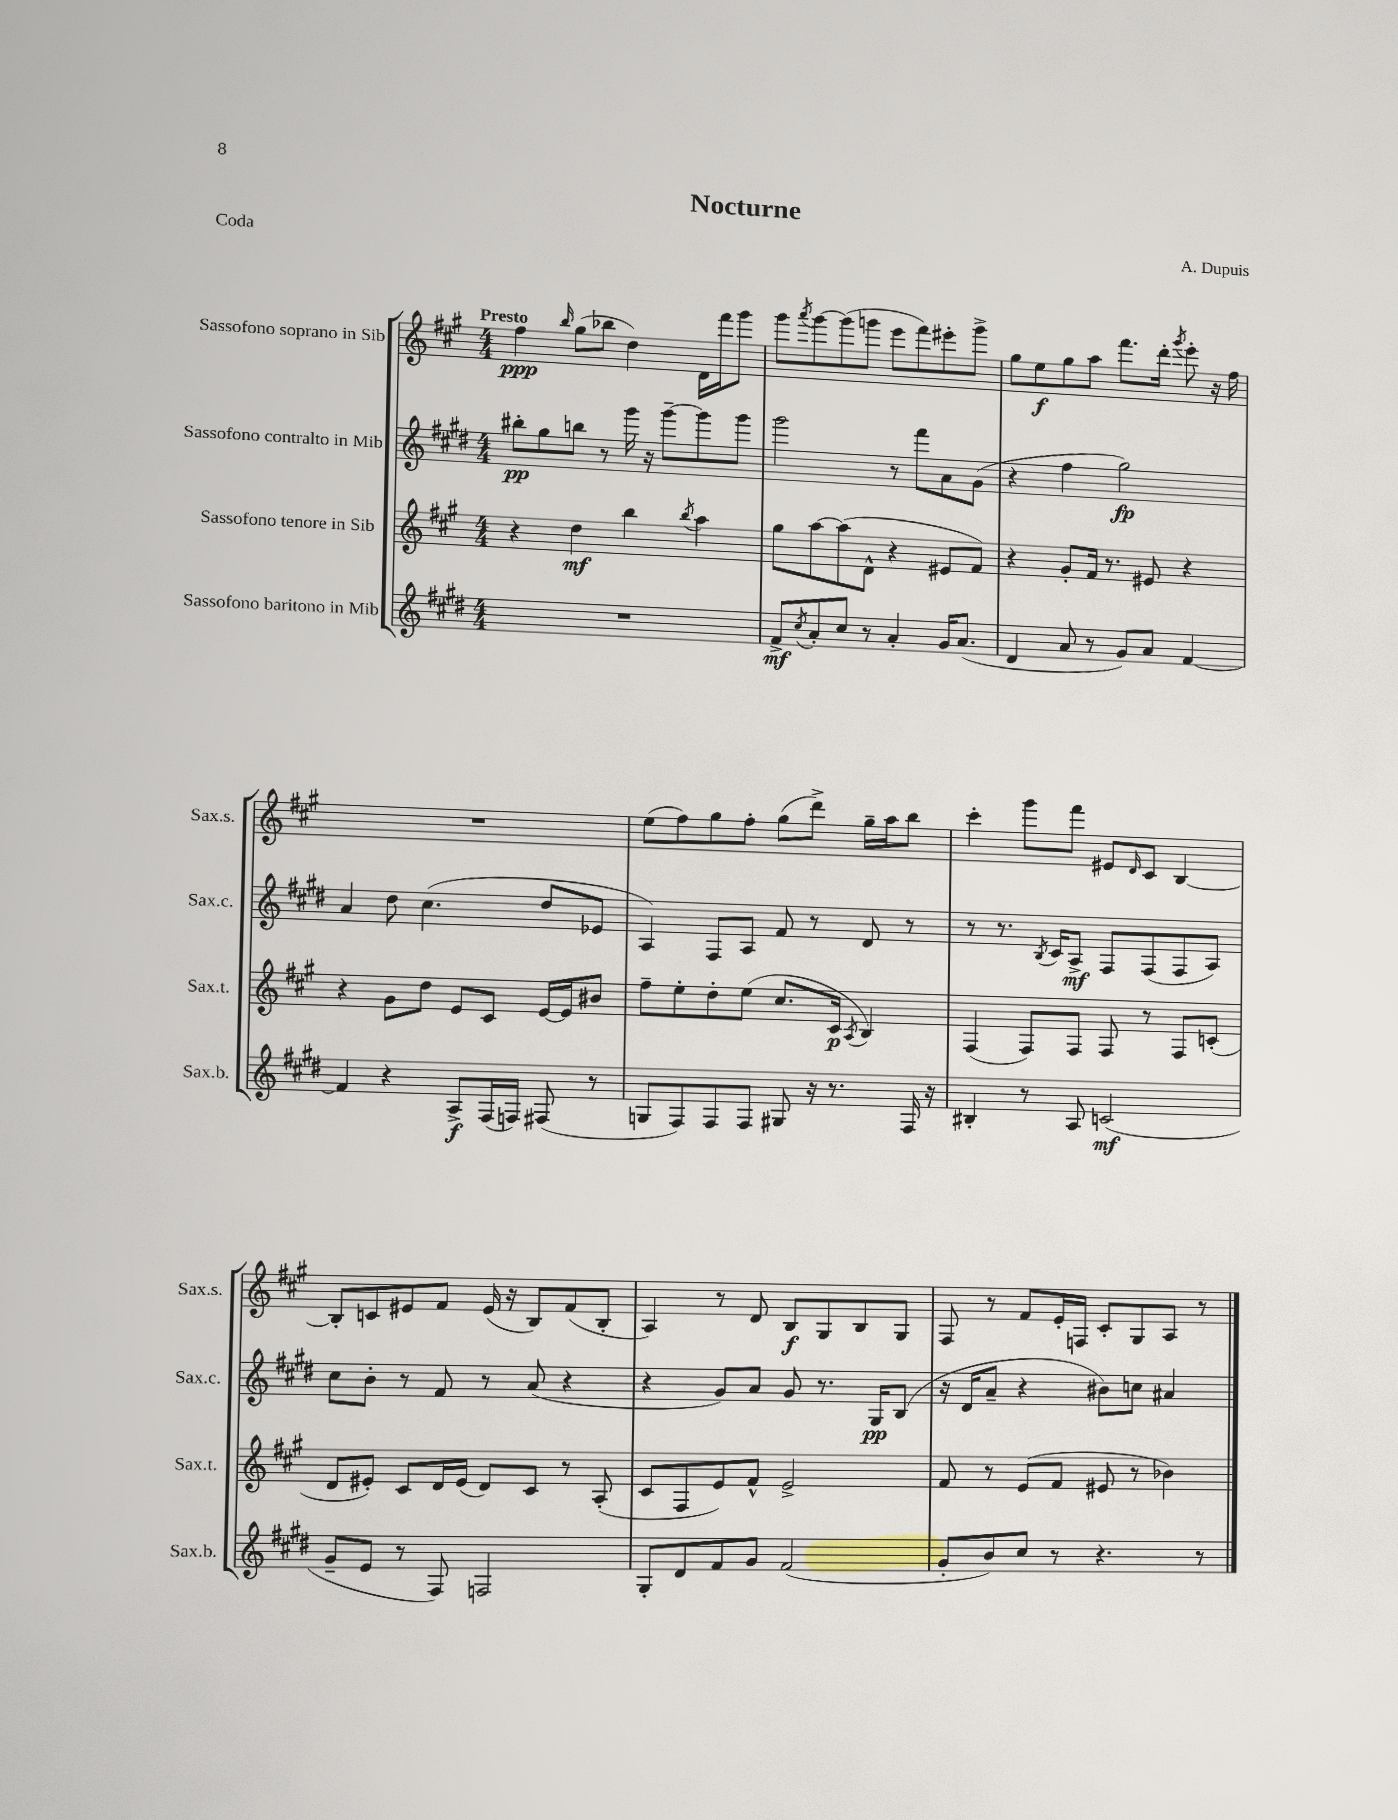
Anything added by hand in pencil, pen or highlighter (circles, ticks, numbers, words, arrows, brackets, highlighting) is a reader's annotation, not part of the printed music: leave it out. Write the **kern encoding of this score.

**kern	**kern	**kern	**kern
*staff4	*staff3	*staff2	*staff1
*clefG2	*clefG2	*clefG2	*clefG2
*k[f#c#g#d#]	*k[f#c#g#]	*k[f#c#g#d#]	*k[f#c#g#]
*M4/4	*M4/4	*M4/4	*M4/4
1r	4r	8bb#'	4ff#
.	.	8gg#	.
.	.	.	16qqbb
.	4dd	8bb	(8gg#
.	.	8r	8bb-
.	4bb	16ggg#	4dd)
.	.	16r	.
.	.	[8ggg#~	.
.	8qbb	.	.
.	4aa	8ggg#]	16d
.	.	.	16fff#
.	.	8ggg#	8ggg#
=	=	=	=
8f#^	8gg#	2ggg#	8ggg#
8qcc#	.	.	8qaaa
8a'	[8aa	.	[8ggg#
8cc#	(8aa]	.	(8ggg#]
8r	8d^^	.	8ggg
4a'	4r	8r	8eee
.	.	8fff#	8fff#)
16g#	8e#	8a	8eee#'
(8.a	.	.	.
.	8f#)	(8g#	8ggg^
=	=	=	=
4d#	4r	4r	8gg#
.	.	.	8ee
8a	8g#'	4ff#	8gg#
8r	16f#	.	8aa
.	8.r	.	.
8g#)	.	2gg#)	8.fff#
8a	8e#	.	.
.	.	.	16ddd'
.	.	.	8qggg#
[4f#	4r	.	8eee'
.	.	.	16r
.	.	.	16ff#
=	=	=	=
4f#]	4r	4a	1r
4r	8g#	8dd#	.
.	8dd	(4.cc#	.
8A^	8e	.	.
(16F#	8c#	.	.
16F)	.	.	.
(8F#	[16e	8dd#	.
.	16e]	.	.
8r	8b#	8e-	.
=	=	=	=
8G	8ff#~	4A)	(8ee
8F#)	8ee'	.	8ff#)
8F#	8dd'	8F#	8gg#
8F#	(8ee	8A	8ff#'
8G#	8.cc#	8f#	(8gg#
16r	.	8r	8ddd^)
8.r	16c#	.	.
.	8qA	.	.
.	4B)	8d#	16gg#~
.	.	.	16aa
16F#	.	8r	8bb
16r	.	.	.
=	=	=	=
4B#'	(4F#	8r	4ccc#'
.	.	8.r	.
8r	8F#)	.	8ggg#
.	.	8qB	.
.	.	16c#	.
8A	8F#	8A^	8fff#
(2c	8F#	8F#	8e#
.	.	.	16qqd
.	8r	(8F#	8c#
.	8F#	8F#	[4B
.	(8c'	8A)	.
=	=	=	=
8g#~	8d	8cc#	8B']
8e	8e#')	8b'	8c
8r	8c#	8r	8e#
8F#)	16d	8f#	8f#
.	(16e#	.	.
2F	8d)	8r	(16e#
.	.	.	16r
.	8c#	(8a	8B)
.	8r	4r	(8f#
.	(8A'	.	8B'
=	=	=	=
8G#'	8c#	4r	4A)
8d#	8F#	.	.
8f#	8e)	8g#)	8r
8g#	8f#^^	8a	8d
(2f#	2e^	8g#	8B
.	.	8.r	8G#
.	.	.	8B
.	.	16G#	.
.	.	(8B	8G#
=	=	=	=
8g#'	8f#	16r	8F#
.	.	16d#	.
8b)	8r	8a~	8r
8cc#	(8e	4r	8f#
8r	8f#	.	16e'
.	.	.	16F
4.r	8e#	8b#)	8c#'
.	8r	8cc	8G#
.	4b-)	4a#	8A
8r	.	.	8r
==	==	==	==
*-	*-	*-	*-
